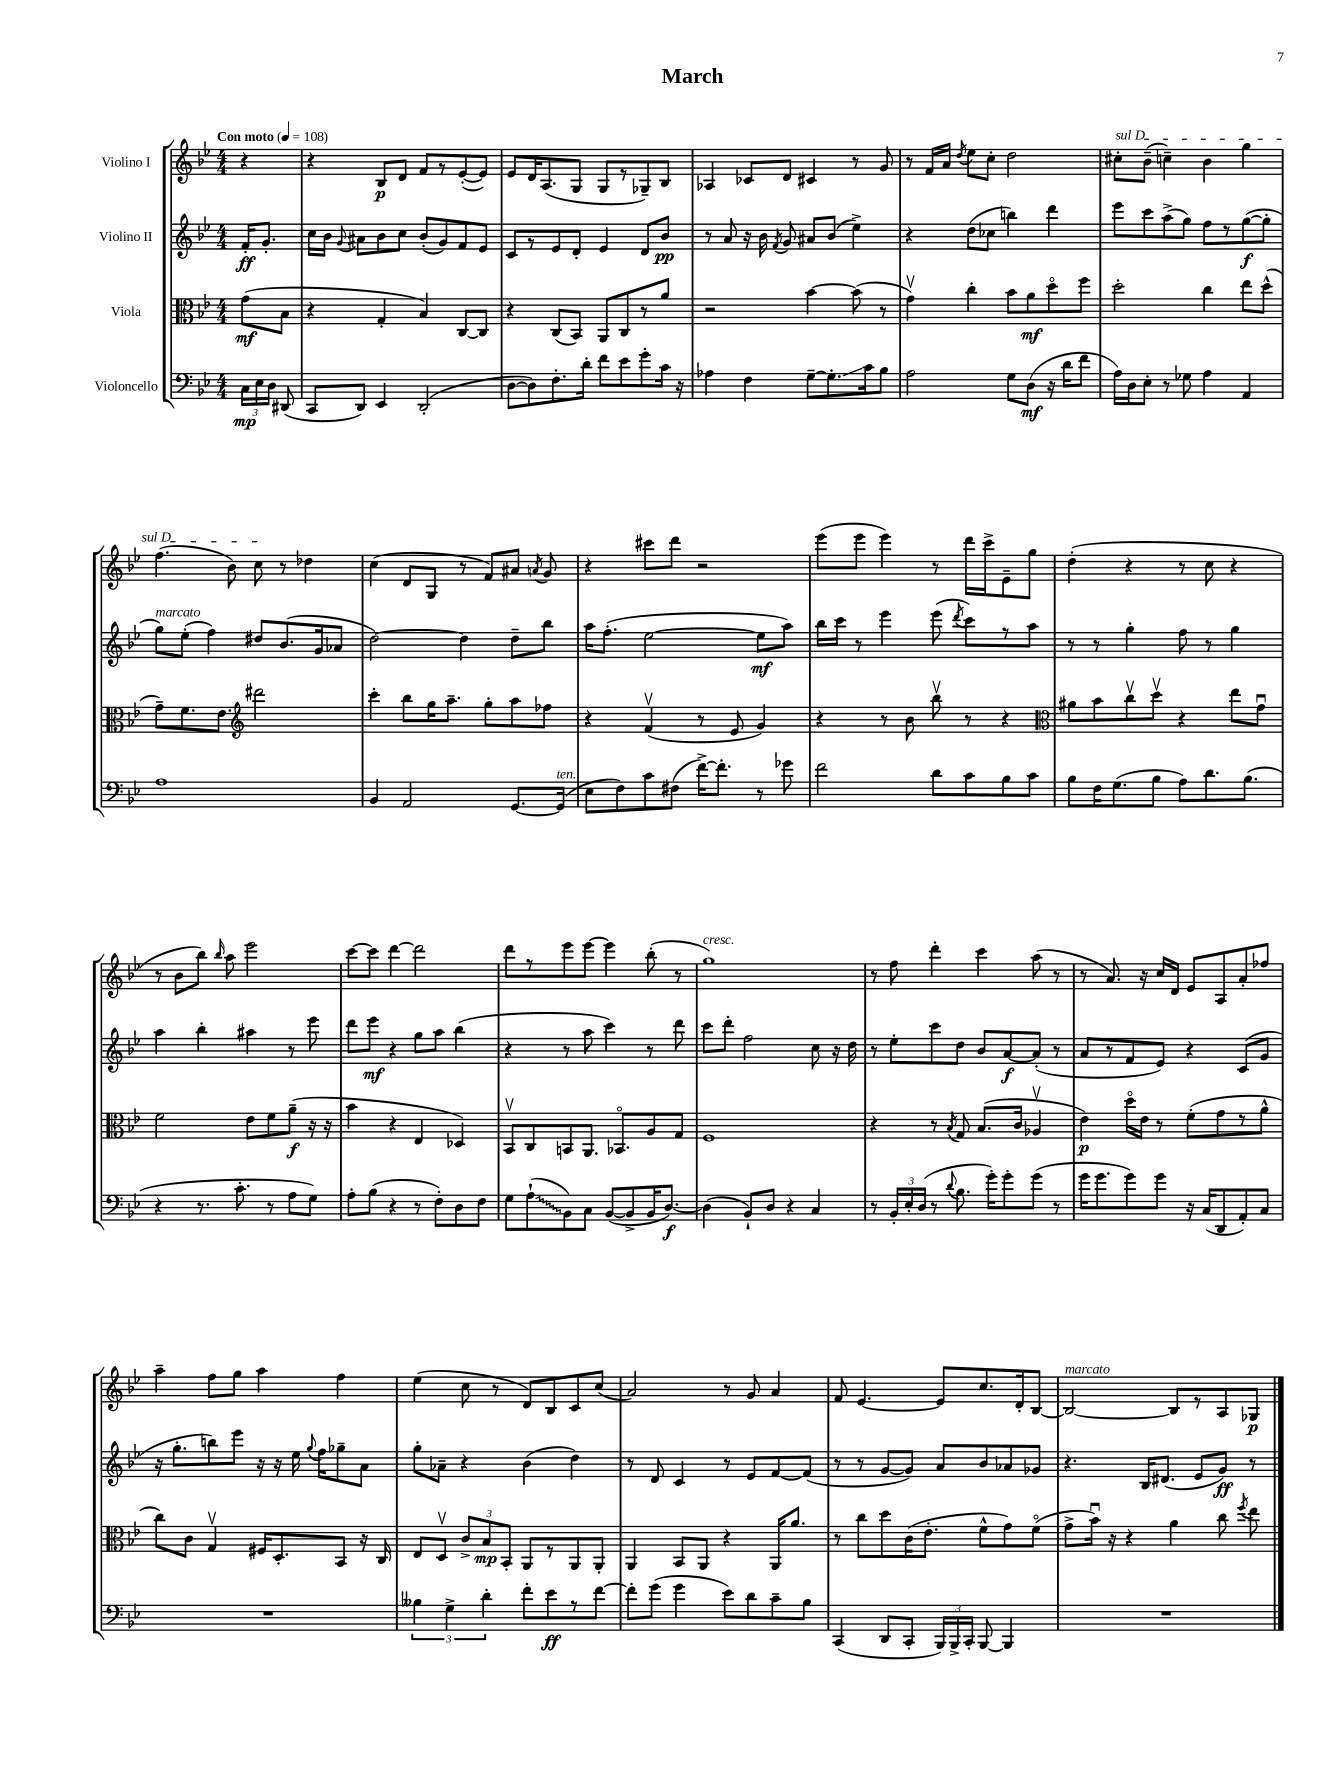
\header { title = "March" }
<<
\new StaffGroup <<
\new Staff = "s0" \with { instrumentName = "Violino I" } {
    \clef treble \key bes \major \numericTimeSignature \time 4/4 \partial 4 \tempo "Con moto" 4 = 108
    \autoBeamOff r4 |
    r4 bes8[\p d'8] f'8[ r8 ees'8~-.( ees'8]) |
    ees'8[ d'16 a8.( g8] g8[ r8 ges8--) bes8] |
    aes4 ces'8[ d'8] cis'4 r8 g'8 |
    r8 f'16[ a'16] \acciaccatura { d''8 } ees''8[ c''8]-. d''2 |
    \once \override TextSpanner.bound-details.left.text = \markup { \italic "sul D" } cis''8[-.\startTextSpan bes'8]--( c''4--) bes'4 g''4 |
    f''4.( bes'8) c''8\stopTextSpan r8 des''4 |
    c''4( d'8[ g8] r8 f'8[) ais'8] \acciaccatura { a'8 } g'8 |
    r4 cis'''8[ d'''8] r2 |
    ees'''8[( ees'''8] ees'''4) r8 d'''16[ c'''16-> ees'8-- g''8] |
    d''4-.( r4 r8 c''8 r4 |
    r8 bes'8[ bes''8]) \grace { bes''16 } a''8 ees'''2 |
    c'''8[~ c'''8] d'''4~ d'''2 |
    d'''8[ r8 ees'''8 ees'''8]~ ees'''4 bes''8-.( r8 |
    g''1^\markup { \italic "cresc." }) |
    r8 f''8 d'''4-. c'''4 a''8( r8 |
    r8 a'8.) r16 c''16[ d'16] ees'8[ a8 a'8-. fes''8] |
    a''4-- f''8[ g''8] a''4 f''4 |
    ees''4( c''8 r8 d'8[) bes8 c'8 c''8]( |
    a'2) r8 g'8 a'4 |
    f'8 ees'4.~ ees'8[ c''8. d'16-. bes8]~ |
    bes2~^\markup { \italic "marcato" } bes8[ r8 a8 ges8]\p \bar "|." |
}
\new Staff = "s1" \with { instrumentName = "Violino II" } {
    \clef treble \key bes \major \numericTimeSignature \time 4/4 \partial 4
    \autoBeamOff f'16[-.\ff g'8.]-. |
    c''16[ bes'16] \appoggiatura { g'8 } ais'8[ bes'8 c''8] bes'8[-.( g'8) f'8 ees'8] |
    c'8[ r8 ees'8 d'8]-. ees'4 d'8[ bes'8]\pp |
    r8 a'8 r16 bes'16 \acciaccatura { f'8 } g'8 ais'8[ bes'8]( ees''4->) |
    r4 d''8[( ces''8] b''4) d'''4 |
    ees'''8[ c'''8 a''8->( g''8]) f''8[ r8 g''8~\f( g''8]-. |
    g''8[^\markup { \italic "marcato" }) ees''8]-.( f''4) dis''8[ bes'8.( g'16 aes'8] |
    d''2~) d''4 d''8[-- bes''8] |
    a''16[ f''8.]-.( ees''2~ ees''8[\mf a''8]) |
    bes''16[ c'''16] r8 ees'''4 ees'''8( \acciaccatura { d'''8 } c'''8[) r8 a''8] |
    r8 r8 g''4-. f''8 r8 g''4 |
    a''4 bes''4-. ais''4 r8 ees'''8 |
    d'''8[ ees'''8]\mf r4 g''8[ a''8] bes''4( |
    r4 r8 a''8 c'''4) r8 d'''8 |
    c'''8[ d'''8]-. f''2 c''8 r16 d''16 |
    r8 ees''8[-. c'''8 d''8] bes'8[ a'8~\f a'8]-.( r8 |
    a'8[ r8 f'8 ees'8]) r4 c'8[( g'8] |
    r16 g''8.[-. b''8) ees'''8] r16 r16 ees''16 \appoggiatura { g''8 } f''16[ ges''8-- a'8] |
    g''8[-. aes'8]-- r4 bes'4( d''4) |
    r8 d'8 c'4 r8 ees'8[ f'8~ f'8]( |
    r8 r8 g'8[~ g'8]) a'8[ bes'8 aes'8 ges'8] |
    r4. bes16[ dis'8.]( ees'8[ g'8]\ff) r8 \bar "|." |
}
\new Staff = "s2" \with { instrumentName = "Viola" } {
    \clef alto \key bes \major \numericTimeSignature \time 4/4 \partial 4
    \autoBeamOff g'8[\mf( bes8] |
    r4 g4-. bes4) c8[~ c8] |
    r4 c8[( bes,8]) a,8[ c8 r8 a'8] |
    r2 bes'4~ bes'8( r8 |
    g'4\upbow) c''4-. bes'8[ a'8\mf d''8\flageolet f''8] |
    d''2-. c''4 ees''8[ d''8]-^( |
    g'8[--) f'8. ees'8.] \clef treble dis'''2 |
    c'''4-. bes''8[ g''16 a''8.]-- g''8[-. a''8 fes''8] |
    r4 f'4\upbow( r8 ees'8 g'4) |
    r4 r8 bes'8 bes''8\upbow r8 r4 |
    \clef alto ais'8[ bes'8 c''8\upbow d''8]\upbow r4 ees''8[ g'8]\downbow |
    f'2 ees'8[ f'8 a'8]--\f( r16 r16 |
    bes'4 r4 ees4 des4) |
    bes,8[\upbow c8 b,8 a,8.] bes,8.[\flageolet a8 g8] |
    f1 |
    r4 r8 \acciaccatura { bes8 } g8 bes8.[( c'16] aes4\upbow |
    ees'4\p) d''16[\flageolet ees'16] r8 f'8[-.( g'8 r8 a'8]-^ |
    c''8[) c'8] g4\upbow fis16[ d8.-. bes,8] r16 c16 |
    ees8[ d8]\upbow \tuplet 3/2 { c'8[-> bes8\mp bes,8]-. } a,8[ r8 a,8 a,8]-. |
    a,4 bes,8[ a,8] r4 a,16[ a'8.] |
    r8 c''8[ d''8 c'16( ees'8.]-. f'8[-^ g'8) f'8]\flageolet( |
    g'8[-> bes'16]\downbow) r16 r4 a'4 c''8 \acciaccatura { f''8 } ees''8 \bar "|." |
}
\new Staff = "s3" \with { instrumentName = "Violoncello" } {
    \clef bass \key bes \major \numericTimeSignature \time 4/4 \partial 4
    \autoBeamOff \tuplet 3/2 { c16[\mp ees16 d16] } dis,8( |
    c,8[ d,8]) ees,4 d,2-.( |
    d8[~ d8) f8.-. d'16]-. f'8[ ees'8 g'8-. c'16] r16 |
    aes4 f4 g8[~-- g8.-.\glissando c'16 bes8] |
    a2 g8[ d8]\mf( r16 d'16[ f'8] |
    a16[) d16 ees8]-. r8 ges8 a4 a,4 |
    a1 |
    bes,4 a,2 g,8.[~ g,16]^\markup { \italic "ten." }( |
    ees8[ f8) c'8 fis8]( f'16[~->) f'8.]-. r8 ges'8 |
    f'2 d'8[ c'8 bes8 c'8] |
    bes8[ f16 g8.( bes8] a8[) d'8. bes8.]( |
    r4 r8. c'8.-. r8 a8[ g8]) |
    a8[-. bes8]( r4 r8 f8[-.) d8 f8] |
    g8[ \once \override Glissando.style = #'zigzag a8-!\glissando( bes,8) c8] bes,8[~( bes,8-> bes,16 d8.]~\f) |
    d4( bes,8[-!) d8] r4 c4 |
    r8 \tuplet 3/2 { bes,16[-. ees16-. d16]( } r8 \appoggiatura { d'8 } bes8. g'16[-.) g'8-. g'8]( r8 |
    g'16[ g'8. g'8) g'8] r16 c16[( d,8 a,8-.) c8] |
    R1 |
    \tuplet 3/2 { beses4 g4-> d'4-. } f'8[-. ees'8\ff r8 f'8]~ |
    f'8[-. g'8]( g'4 ees'8[) d'8 c'8-- bes8] |
    c,4( d,8[ c,8]-. \tuplet 3/2 { bes,,16[) bes,,16-> c,16]-. } bes,,8~ bes,,4 |
    R1 \bar "|." |
}
>>
>>
\layout { \context { \Score \remove "Bar_number_engraver" } }
